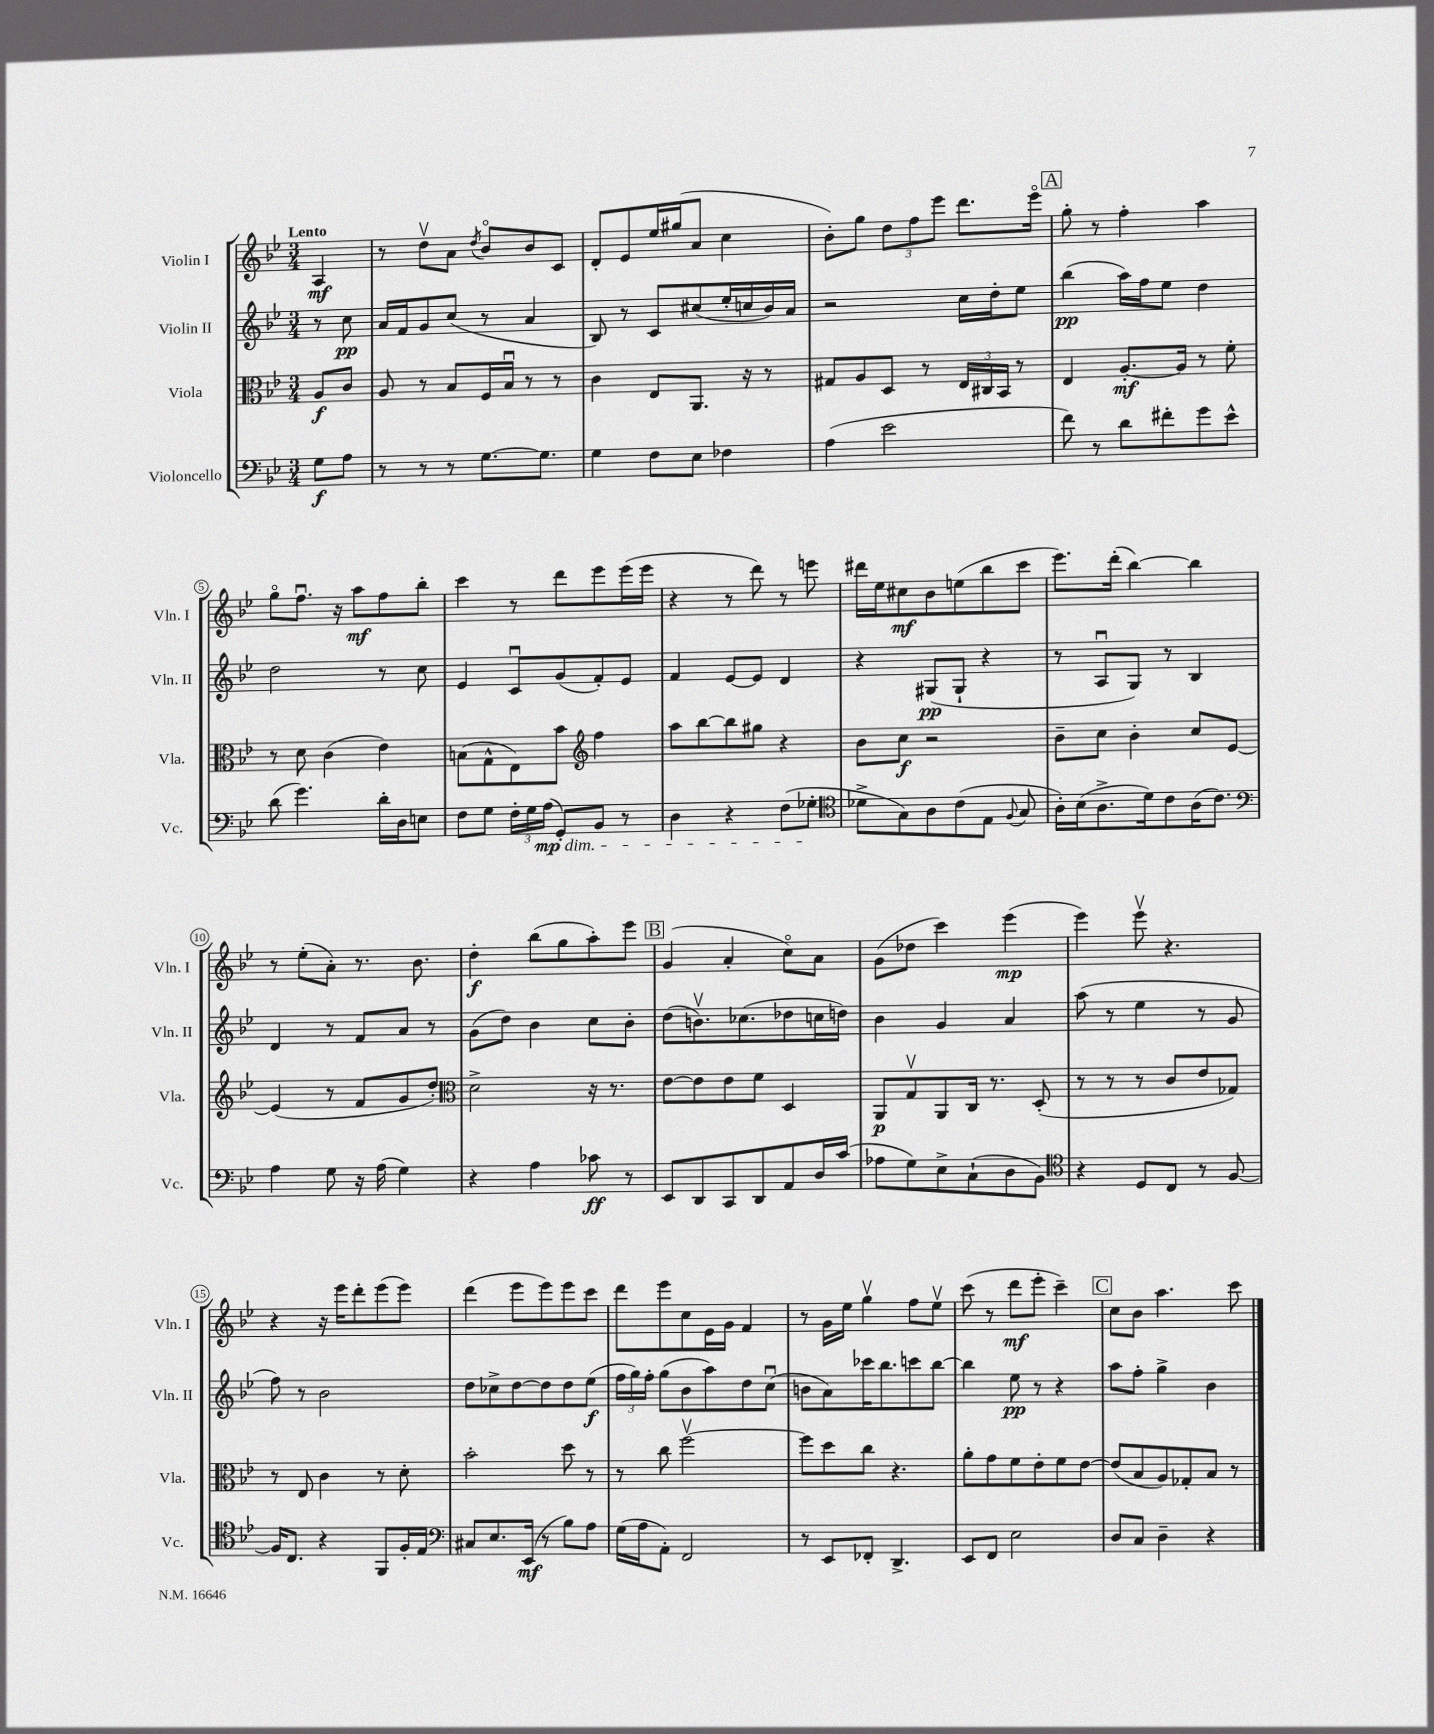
<<
\new StaffGroup <<
\new Staff = "s0" \with { instrumentName = "Violin I" shortInstrumentName = "Vln. I" } {
    \clef treble \key bes \major \numericTimeSignature \time 3/4 \partial 4 \tempo "Lento"
    \autoBeamOff a4\mf |
    r8 d''8[\upbow a'8] \acciaccatura { d''8 } bes'8[\flageolet bes'8 c'8] |
    d'8[-. ees'8 ees''16 gis''16( a'8] c''4 |
    bes'8[-.) g''8] \tuplet 3/2 { d''8[ f''8 ees'''8] } d'''8.[ ees'''16]\flageolet |
    \mark \markup { \box "A" } g''8-. r8 f''4-. a''4 |
    g''8[\flageolet f''8.]\downbow r16 a''8[\mf f''8 bes''8]-. |
    c'''4 r8 d'''8[ ees'''8 ees'''16( ees'''16] |
    r4 r8 d'''8) r8 e'''8 |
    dis'''16[ ees''16 cis''8\mf bes'8 e''8( bes''8 c'''8] |
    ees'''8.[) d'''16]-.( bes''4~) bes''4 |
    r8 ees''8[-.( a'8]-.) r8. bes'8. |
    d''4-.\f bes''8[( g''8 a''8-.) ees'''8] |
    \mark \markup { \box "B" } g'4( a'4-. c''8[\flageolet) a'8] |
    g'8[( des''8] c'''4) ees'''4\mp( |
    ees'''4) ees'''8\upbow r4. |
    r4 r16 ees'''16[ d'''8-. ees'''8( ees'''8]) |
    d'''4( ees'''8[ ees'''8) ees'''8 c'''8] |
    d'''8[ ees'''8 c''8 ees'16 g'16] f'4 |
    r8 g'16[ ees''16] g''4\upbow f''8[ ees''8]\upbow |
    c'''8( r8 d'''8[\mf ees'''8]-. c'''4--) |
    \mark \markup { \box "C" } c''8[ bes'8] a''4. c'''8 \bar "|." |
}
\new Staff = "s1" \with { instrumentName = "Violin II" shortInstrumentName = "Vln. II" } {
    \clef treble \key bes \major \numericTimeSignature \time 3/4 \partial 4
    \autoBeamOff r8 c''8\pp |
    a'16[ f'16 g'8 c''8]( r8 a'4 |
    bes8) r8 c'8[ cis''8( ees''16-. c''16 bes'16) a'16] |
    r2 c''16[ d''16-. ees''8] |
    \mark \markup { \box "A" } bes''4\pp( a''16[) f''16 ees''8] d''4 |
    d''2 r8 c''8 |
    ees'4 c'8[\downbow g'8( f'8-.) ees'8] |
    f'4 ees'8[~ ees'8] d'4 |
    r4 gis8[\pp( gis8]-! r4 |
    r8 a8[\downbow g8]) r8 bes4 |
    d'4 r8 f'8[ a'8] r8 |
    g'8[( d''8]) bes'4 c''8[ bes'8]-. |
    \mark \markup { \box "B" } d''8[( b'8.\upbow) ces''8.( des''8 c''16 d''16]) |
    bes'4 g'4 a'4 |
    a''8( r8 ees''4 r8 g'8 |
    f''8) r8 bes'2 |
    d''8[ ces''8-> d''8~ d''8 d''8 ees''8]\f( |
    \tuplet 3/2 { f''16[ g''16) f''16]-. } g''8[( bes'8 a''8) d''8 c''8]\downbow( |
    b'8[ a'8) ces'''16 bes''8. c'''8 bes''8]~ |
    bes''4 ees''8\pp r8 r4 |
    \mark \markup { \box "C" } a''8[ f''8]-. g''4-> bes'4 \bar "|." |
}
\new Staff = "s2" \with { instrumentName = "Viola" shortInstrumentName = "Vla." } {
    \clef alto \key bes \major \numericTimeSignature \time 3/4 \partial 4
    \autoBeamOff a8[\f c'8] |
    a8 r8 bes8[ f16 bes16]\downbow r8 r8 |
    c'4 ees8[ a,8.] r16 r8 |
    gis8[ a8 d8] r8 \tuplet 3/2 { ees16[ cis16 bes,16] } r8 |
    \mark \markup { \box "A" } ees4 a8.[~-.\mf a16] r8 f'8-. |
    r8 d'8 c'4( ees'4) |
    b8[( g8-^ ees8) bes'8] \clef treble f''4 |
    a''8[ bes''8~ bes''8 gis''8] r4 |
    bes'8[ c''8]\f r2 |
    bes'8[-- c''8] bes'4-. c''8[ ees'8]~ |
    ees'4( r8 f'8[ g'8 d''8]-.) |
    \clef alto d'2-> r16 r8. |
    \mark \markup { \box "B" } ees'8[~ ees'8 ees'8 f'8] d4 |
    a,8[\p g8\upbow a,8 c16] r8. d8-.( |
    r8 r8 r8 c'8[ ees'8 ges8]) |
    r8 ees8 c'4 r8 d'8-. |
    bes'2-. d''8 r8 |
    r8 c''8 f''2~\upbow |
    f''8[ d''8 c''8] r4. |
    a'8[-. g'8 f'8 ees'8-. f'8 ees'8]~ |
    \mark \markup { \box "C" } ees'8[( bes8 a8) ges8-. bes8] r8 \bar "|." |
}
\new Staff = "s3" \with { instrumentName = "Violoncello" shortInstrumentName = "Vc." } {
    \clef bass \key bes \major \numericTimeSignature \time 3/4 \partial 4
    \autoBeamOff g8[\f a8] |
    r8 r8 r8 g8.[~ g8.] |
    g4 f8[ ees8] fes4 |
    a4( ees'2 |
    \mark \markup { \box "A" } f'8) r8 d'8[ fis'8-. g'8 ees'8]-^ |
    d'8( g'4.) d'16[-. d16 e8] |
    f8[ g8] \tuplet 3/2 { f16[-. g16 a16]\mp\dim( } g,8[-.) bes,8] r8 |
    d4 r4 f8[( ges8]-.\! |
    \clef tenor des'8[-> g8) a8 c'8( ees8] \appoggiatura { f8 } g8 |
    a16[-.) bes16( a8.-> d'16) c'8 a16( c'8.]) |
    \clef bass a4 g8 r16 a16( g4) |
    r4 a4 ces'8\ff r8 |
    \mark \markup { \box "B" } ees,8[ d,8 c,8 d,8 a,8 d16 c'16]( |
    aes8[ g8) ees8-> c8-!( d8 bes,8]) |
    \clef tenor r4 d8[ c8] r8 f8~ |
    f16[ c8.] r4 f,8[ f16-. ees16] |
    \clef bass cis8[ ees8. ees,16]\mf( r8 bes8[) a8] |
    g16[( a16 a,8]-.) f,2 |
    r8 ees,8[ fes,8]-. d,4.-> |
    ees,8[ f,8] ees2 |
    \mark \markup { \box "C" } d8[ c8] d4-- r4 \bar "|." |
}
>>
>>
\layout { \context { \Score \override BarNumber.stencil = #(make-stencil-circler 0.1 0.3 ly:text-interface::print) } }
